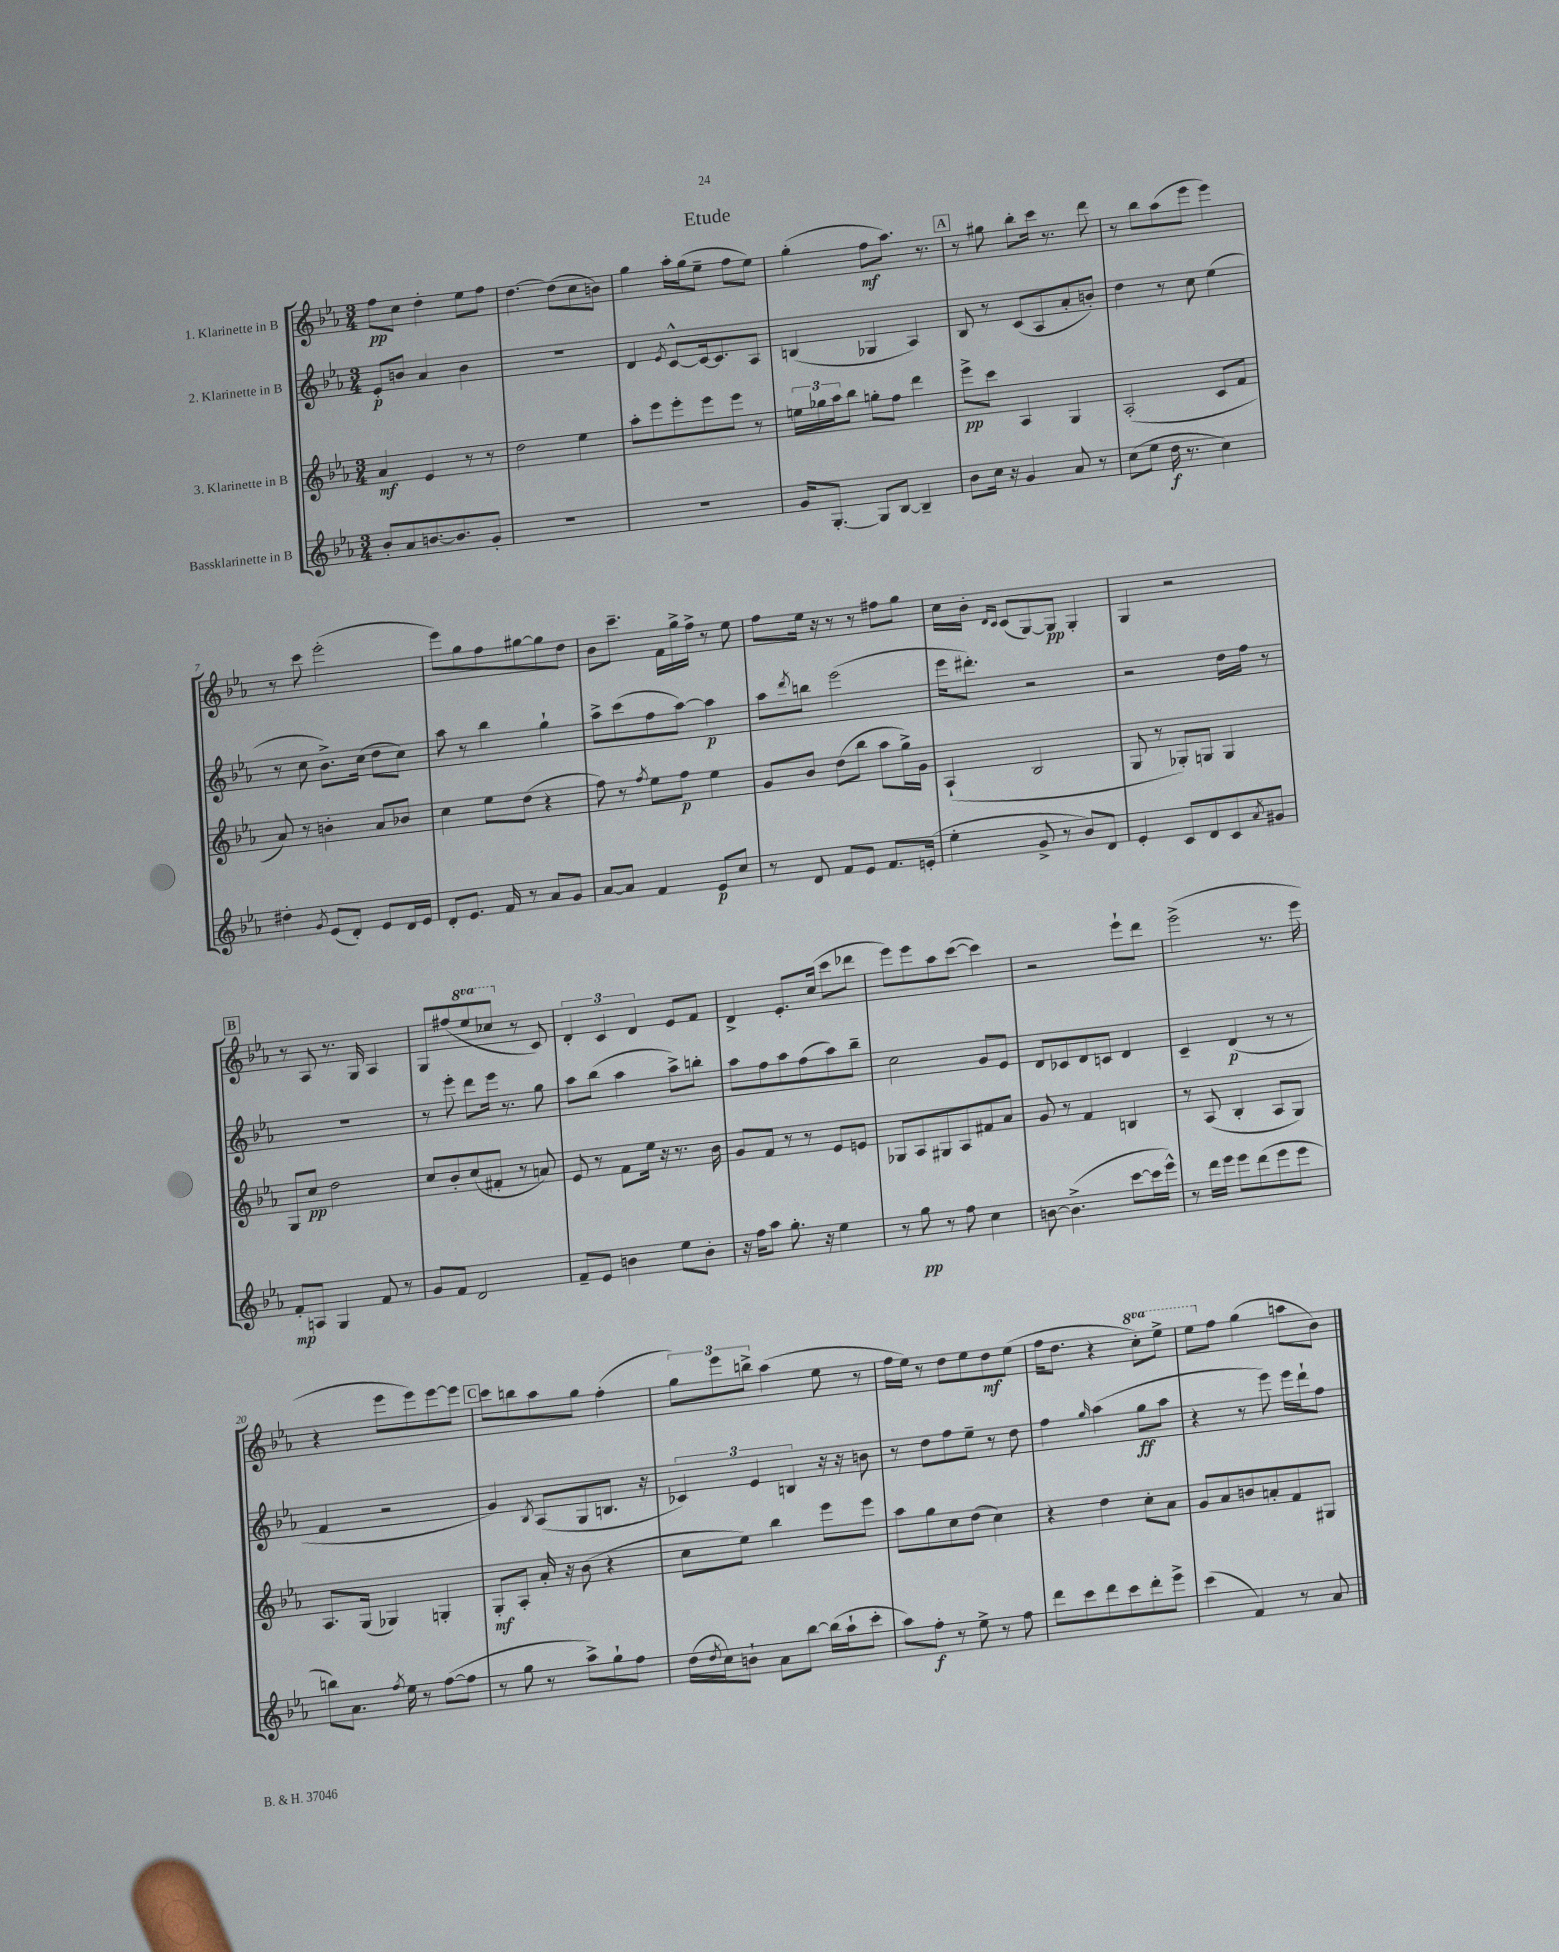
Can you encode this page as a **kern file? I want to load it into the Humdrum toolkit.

**kern	**dynam	**kern	**dynam	**kern	**dynam	**kern	**dynam
*part4	*part4	*part3	*part3	*part2	*part2	*part1	*part1
*staff4	*staff4	*staff3	*staff3	*staff2	*staff2	*staff1	*staff1
*I"Bassklarinette in B	*	*I"3. Klarinette in B	*	*I"2. Klarinette in B	*	*I"1. Klarinette in B	*
*clefG2	*	*clefG2	*	*clefG2	*	*clefG2	*
*k[b-e-a-]	*	*k[b-e-a-]	*	*k[b-e-a-]	*	*k[b-e-a-]	*
*M3/4	*	*M3/4	*	*M3/4	*	*M3/4	*
=1	=1	=1	=1	=1	=1	=1	=1
8b-'/L	.	4a-/	mf	8e-'/L	p	8ff\L	pp
8a-/	.	.	.	8bn/J	.	8cc\J	.
[8.bn/	.	4e-/	.	4a-/	.	4dd'\	.
8.b/]	.	.	.	.	.	.	.
.	.	8r	.	4b\	.	8ee-\L	.
8g'/J	.	8r	.	.	.	8ff\J	.
=2	=2	=2	=2	=2	=2	=2	=2
2.r	.	2dd\	.	2.r	.	[4.dd\	.
.	.	.	.	.	.	(8dd\L]	.
.	.	4ee-\	.	.	.	8cc\	.
.	.	.	.	.	.	8bn\J)	.
=3	=3	=3	=3	=3	=3	=3	=3
2.r	.	8aa-'\L	.	4d/	.	4gg\	.
.	.	8eee-\	.	.	.	.	.
.	.	.	.	8qe-/	.	.	.
.	.	8eee-'\	.	[8c^^/L	.	16aa-'\LL	.
.	.	.	.	.	.	(16gg\J	.
.	.	8eee-\	.	16c/k_	.	8ee-~\J	.
.	.	.	.	8.c/]	.	.	.
.	.	8eee-\J	.	.	.	8ff\L	.
.	.	8r	.	8A-/J	.	8ee-\J)	.
=4	=4	=4	=4	=4	=4	=4	=4
16g/KL	.	24een\LL	.	(4Bn/	.	(4gg'\	.
.	.	24gg-X\	.	.	.	.	.
[8.G'/J	.	.	.	.	.	.	.
.	.	24aa-\J	.	.	.	.	.
.	.	8bb-\J	.	.	.	.	.
8G/L]	.	8ggn'\L	.	4G-X/	.	8ff\L	mf
[8B-/J	.	8ff\J	.	.	.	8.aa-\J)	.
4B-~/]	.	4ddd\	.	4A-/)	.	.	.
.	.	.	.	.	.	8.r	.
!!LO:REH:place=s1:t=A
=5	=5	=5	=5	=5	=5	=5	=5
8b-\L	.	8eee-^\L	pp	8B-/	.	8r	.
16cc\Jk	.	8ccc\J	.	8r	.	8gg#X\	.
16r	.	.	.	.	.	.	.
4g/	.	4A-/	.	(8c/L	.	8bb-'\L	.
.	.	.	.	8A-/	.	16ccc\Jk	.
.	.	.	.	.	.	8.r	.
8a-/	.	4G/	.	8a-'/	.	.	.
8r	.	.	.	8bn'/J)	.	8ddd\	.
=6	=6	=6	=6	=6	=6	=6	=6
(8cc\L	.	(2A-'/	.	4dd\	.	8r	.
8ee-\J	.	.	.	.	.	8bb-\L	.
16dd\	f	.	.	8r	.	(8aa-\	.
8.r	.	.	.	.	.	.	.
.	.	.	.	8cc\	.	8eee-\J	.
4cc\)	.	8c/L	.	(4ee-\	.	4eee-\)	.
.	.	8f/J	.	.	.	.	.
!!LO:LB:g=z
=7	=7	=7	=7	=7	=7	=7	=7
4dd#X'\	.	8a-/)	.	8r	.	8r	.
.	.	8r	.	8cc\	.	8ccc\	.
8qg/	.	.	.	.	.	.	.
(8e-/L	.	4bn'\	.	8.b-^\L)	.	(2eee-'\	.
8d'/J)	.	.	.	.	.	.	.
.	.	.	.	(16cc\Jk	.	.	.
8e-/L	.	8a-/L	.	8dd\L	.	.	.
16d/L	.	8b-X/J	.	8cc\J)	.	.	.
16e-/JJ	.	.	.	.	.	.	.
=8	=8	=8	=8	=8	=8	=8	=8
8d'/L	.	4cc\	.	8aa-\	.	8eee-\L)	.
8.e-/J	.	.	.	8r	.	8gg\	.
.	.	8ee-\L	.	4bb-\	.	8ff\	.
16f/	.	.	.	.	.	.	.
8r	.	(8dd\J	.	.	.	[8gg#X\	.
8a-/L	.	4r	.	4gg`\	.	8gg#\]	.
8g/J	.	.	.	.	.	8dd\J	.
=9	=9	=9	=9	=9	=9	=9	=9
[8a-/L	.	8ff\)	.	8aa-^\L	.	8b-\L	.
8a-/J]	.	8r	.	(8ccc\	.	8.ccc~\J	.
.	.	8qff/	.	.	.	.	.
4f/	.	8ee-\L	.	8ff\	.	.	.
.	.	.	.	.	.	16f\LL	.
.	.	8ff\J	p	[8aa-\J)	.	16gg^\	.
.	.	.	.	.	.	16ff^\JJ	.
8e-/L	p	4ee-\	.	4aa-\]	p	8r	.
8cc/J	.	.	.	.	.	8ee-\	.
=10	=10	=10	=10	=10	=10	=10	=10
8r	.	8g/L	.	8aa-\L	.	8ff\L	.
.	.	.	.	8qddd/	.	.	.
8d/	.	8b-/J	.	8bbn\J	.	16ee-\Jk	.
.	.	.	.	.	.	16r	.
8f/L	.	(8dd\L	.	(2eee-\	.	8r	.
8e-/J	.	8bb-\J	.	.	.	8r	.
8.f/L	.	8aa-\L	.	.	.	8ff#X\L	.
.	.	16gg^\L)	.	.	.	8gg\J	.
(16en'/Jk	.	16g\JJ	.	.	.	.	.
=11	=11	=11	=11	=11	=11	=11	=11
4ee-'\	.	(4A-`/	.	16eee-\KL	.	16cc\LL	.
.	.	.	.	8.ddd#X'\J)	.	16b-'\JJ	.
.	.	.	.	.	.	16qqd/LL	.
.	.	.	.	.	.	16qqc/JJ	.
.	.	.	.	.	.	(8c/L	.
8g^/	.	2B-/	.	2r	.	[8G/)	.
8r	.	.	.	.	.	8G/J]	pp
8b-/L)	.	.	.	.	.	4G'/	.
8d/J	.	.	.	.	.	.	.
=12	=12	=12	=12	=12	=12	=12	=12
4e-'/	.	8G/	.	2r	.	4G/	.
.	.	8r	.	.	.	.	.
8c/L	.	8G-X'/L)	.	.	.	2r	.
8d/	.	8Gn/J	.	.	.	.	.
8c/	.	4G/	.	16dd\LL	.	.	.
.	.	.	.	16ff\JJ	.	.	.
8qa-/	.	.	.	.	.	.	.
8g#X/J	.	.	.	8r	.	.	.
!!LO:LB:g=z
!!LO:REH:place=s1:t=B
=13	=13	=13	=13	=13	=13	=13	=13
8f'/L	mp	8G/L	.	2.r	.	8r	.
8An/J	.	8cc/J	pp	.	.	8A-/	.
4G/	.	2dd\	.	.	.	8.r	.
.	.	.	.	.	.	16G/	.
8f/	.	.	.	.	.	4A-/	.
8r	.	.	.	.	.	.	.
=14	=14	=14	=14	=14	=14	=14	=14
8g/L	.	8cc/L	.	8r	.	8G/L	.
8f/J	.	8b-'/	.	8eee-'\	.	(8ff#X/	.
*	*	*	*	*	*	*8va	*
2d/	.	(8cc/	.	8ddd\L	.	8eee-/	.
.	.	8f#X'/J	.	16eee-\Jk	.	8ccc-X/J	.
.	.	.	.	8.r	.	.	.
*	*	*	*	*	*	*X8va	*
.	.	8r	.	.	.	8r	.
.	.	8an/)	.	8gg\	.	8c/)	.
=15	=15	=15	=15	=15	=15	=15	=15
8f~/L	.	8e-/	.	8aa-\L	.	6d'/	.
8e-/J	.	8r	.	(8bb-\J	.	.	.
.	.	.	.	.	.	6c/	.
4bn\	.	8f\L	.	4aa-\	.	.	.
.	.	.	.	.	.	6d/	.
.	.	16ee-\Jk	.	.	.	.	.
.	.	16r	.	.	.	.	.
8ee-\L	.	8.r	.	8aa-^\L)	.	8e-/L	.
8b'\J	.	.	.	8bbn'\J	.	8f/J	.
.	.	16b-\	.	.	.	.	.
=16	=16	=16	=16	=16	=16	=16	=16
16r	.	8g/L	.	8aa-\L	.	4d^/	.
16ff\KL	.	.	.	.	.	.	.
8aa-\J	.	8f/J	.	8ff\	.	.	.
8.gg'\	.	8r	.	8aa-\	.	8.e-'/L	.
.	.	8r	.	(8ff\	.	.	.
16r	.	.	.	.	.	(16cc/Jk	.
4ee-\	.	8e-/L	.	8aa-\)	.	8ccc\L	.
.	.	8en/J	.	8bb-~\J	.	8ddd-X\J	.
=17	=17	=17	=17	=17	=17	=17	=17
8r	.	8G-X/L	.	2cc\	.	8eee-\L)	.
8gg\	pp	8A-/	.	.	.	8eee-\	.
8r	.	8G#X/	.	.	.	8aa-\	.
8ff\	.	8A-/	.	.	.	([8ccc\J	.
4cc\	.	8f#X/	.	8g/L	.	4ccc\])	.
.	.	8a-/J	.	8e-/J	.	.	.
=18	=18	=18	=18	=18	=18	=18	=18
[8bn\	.	8g/	.	8d/L	.	2r	.
(4.b^\]	.	8r	.	8c-X/	.	.	.
.	.	4f/	.	8d/	.	.	.
.	.	.	.	8cn/J	.	.	.
[8ccc\L	.	4Bn/	.	4d/	.	8eee-`\L	.
16ccc\L]	.	.	.	.	.	8ddd\J	.
16eee-^^\JJ)	.	.	.	.	.	.	.
=19	=19	=19	=19	=19	=19	=19	=19
8r	.	8r	.	4c~/	.	(2eee-^\	.
16ddd\LL	.	(8A-/	.	.	.	.	.
16eee-\JJ	.	.	.	.	.	.	.
8eee-\L	.	4B-'/	.	(4d/	p	.	.
(8ddd\	.	.	.	.	.	.	.
8eee-\	.	8A-/L	.	8r	.	8.r	.
8eee-\J	.	8G/J)	.	8r	.	.	.
.	.	.	.	.	.	16eee-\	.
!!LO:LB:g=z
=20	=20	=20	=20	=20	=20	=20	=20
8bbn\L)	.	8.A-/L	.	4f/	.	4r	.
8.a-\J	.	.	.	.	.	.	.
.	.	(16G/Jk	.	.	.	.	.
.	.	4G-X/)	.	2r	.	8eee-\L	.
8qff/	.	.	.	.	.	.	.
16ee-\	.	.	.	.	.	.	.
8r	.	.	.	.	.	8eee-\)	.
([8ff\L	.	4Gn'/	.	.	.	[8eee-\	.
8ff\J]	.	.	.	.	.	8eee-\J]	.
!!LO:REH:place=s1:t=C
=21	=21	=21	=21	=21	=21	=21	=21
8r	.	8G'/L	mf	4g/)	.	8ccc\L	.
8gg\	.	8A-'/J	.	.	.	8bbn\	.
.	.	.	.	8qB-/	.	.	.
8r	.	16a-'/	.	(8A-/L	.	8aa-\	.
.	.	16r	.	.	.	.	.
8aa-^\L)	.	(8b-\	.	8G/	.	8gg\J	.
8gg`\	.	4r	.	8.Bn/J	.	(4ff'\	.
8ff\J	.	.	.	.	.	.	.
.	.	.	.	16r	.	.	.
=22	=22	=22	=22	=22	=22	=22	=22
(16dd\LL	.	8cc\L	.	6c-X/)	.	12gg\L)	.
8qdd/	.	.	.	.	.	.	.
16cc\J)	.	.	.	.	.	.	.
.	.	.	.	.	.	12eee-\	.
8bn`\J	.	8ee-\J)	.	.	.	.	.
.	.	.	.	6e-/	.	12bbn^\J	.
8a-\L	.	4bb-\	.	.	.	(4aa-\	.
.	.	.	.	6Bn/	.	.	.
[8bb-\J	.	.	.	.	.	.	.
(16bb-\LL]	.	8eee-\L	.	16r	.	8ee-\	.
16aa-`\J	.	.	.	16r	.	.	.
8ccc'\J	.	8eee-\J	.	8bn\	.	8r	.
=23	=23	=23	=23	=23	=23	=23	=23
8aa-\L)	.	8aa-\L	.	8r	.	16ff\LL	.
.	.	.	.	.	.	16ee-\JJ)	.
8ff'\J	f	8gg\	.	8dd\L	.	8r	.
8r	.	8cc\	.	8ff\	.	8dd\L	.
8ee-^\	.	(8dd\J	.	8ee-~\J	.	8ee-\	.
8r	.	4cc\)	.	8r	.	8dd\	mf
8ff\	.	.	.	8dd\	.	(8ee-\J	.
=24	=24	=24	=24	=24	=24	=24	=24
8ddd\L	.	4r	.	4ff\	.	16ff\KL	.
.	.	.	.	.	.	8.dd\J	.
8ccc\	.	.	.	.	.	.	.
.	.	.	.	16qqgg/	.	.	.
8ddd\	.	4dd\	.	(4aa-\	.	4r	.
8ccc\	.	.	.	.	.	.	.
*	*	*	*	*	*	*8va	*
8ddd'\	.	8cc'\L	.	8gg\L	ff	8ccc'\L)	.
8eee-^\J	.	8a-\J	.	8aa-\J	.	8eee-^\J	.
=25	=25	=25	=25	=25	=25	=25	=25
(4ccc\	.	8g/L	.	4r	.	8eee-\L	.
*	*	*	*	*	*	*X8va	*
.	.	8a-/	.	.	.	8ff\J	.
4f/)	.	8bn/	.	8r	.	(4gg\	.
.	.	8an'/	.	8eee-\)	.	.	.
8r	.	8f/	.	16eee-\LL	.	8aan\L	.
.	.	.	.	16ddd`\J	.	.	.
8a-/	.	8G#X/J	.	8ff\J	.	8b-\J)	.
==	==	==	==	==	==	==	==
*-	*-	*-	*-	*-	*-	*-	*-
